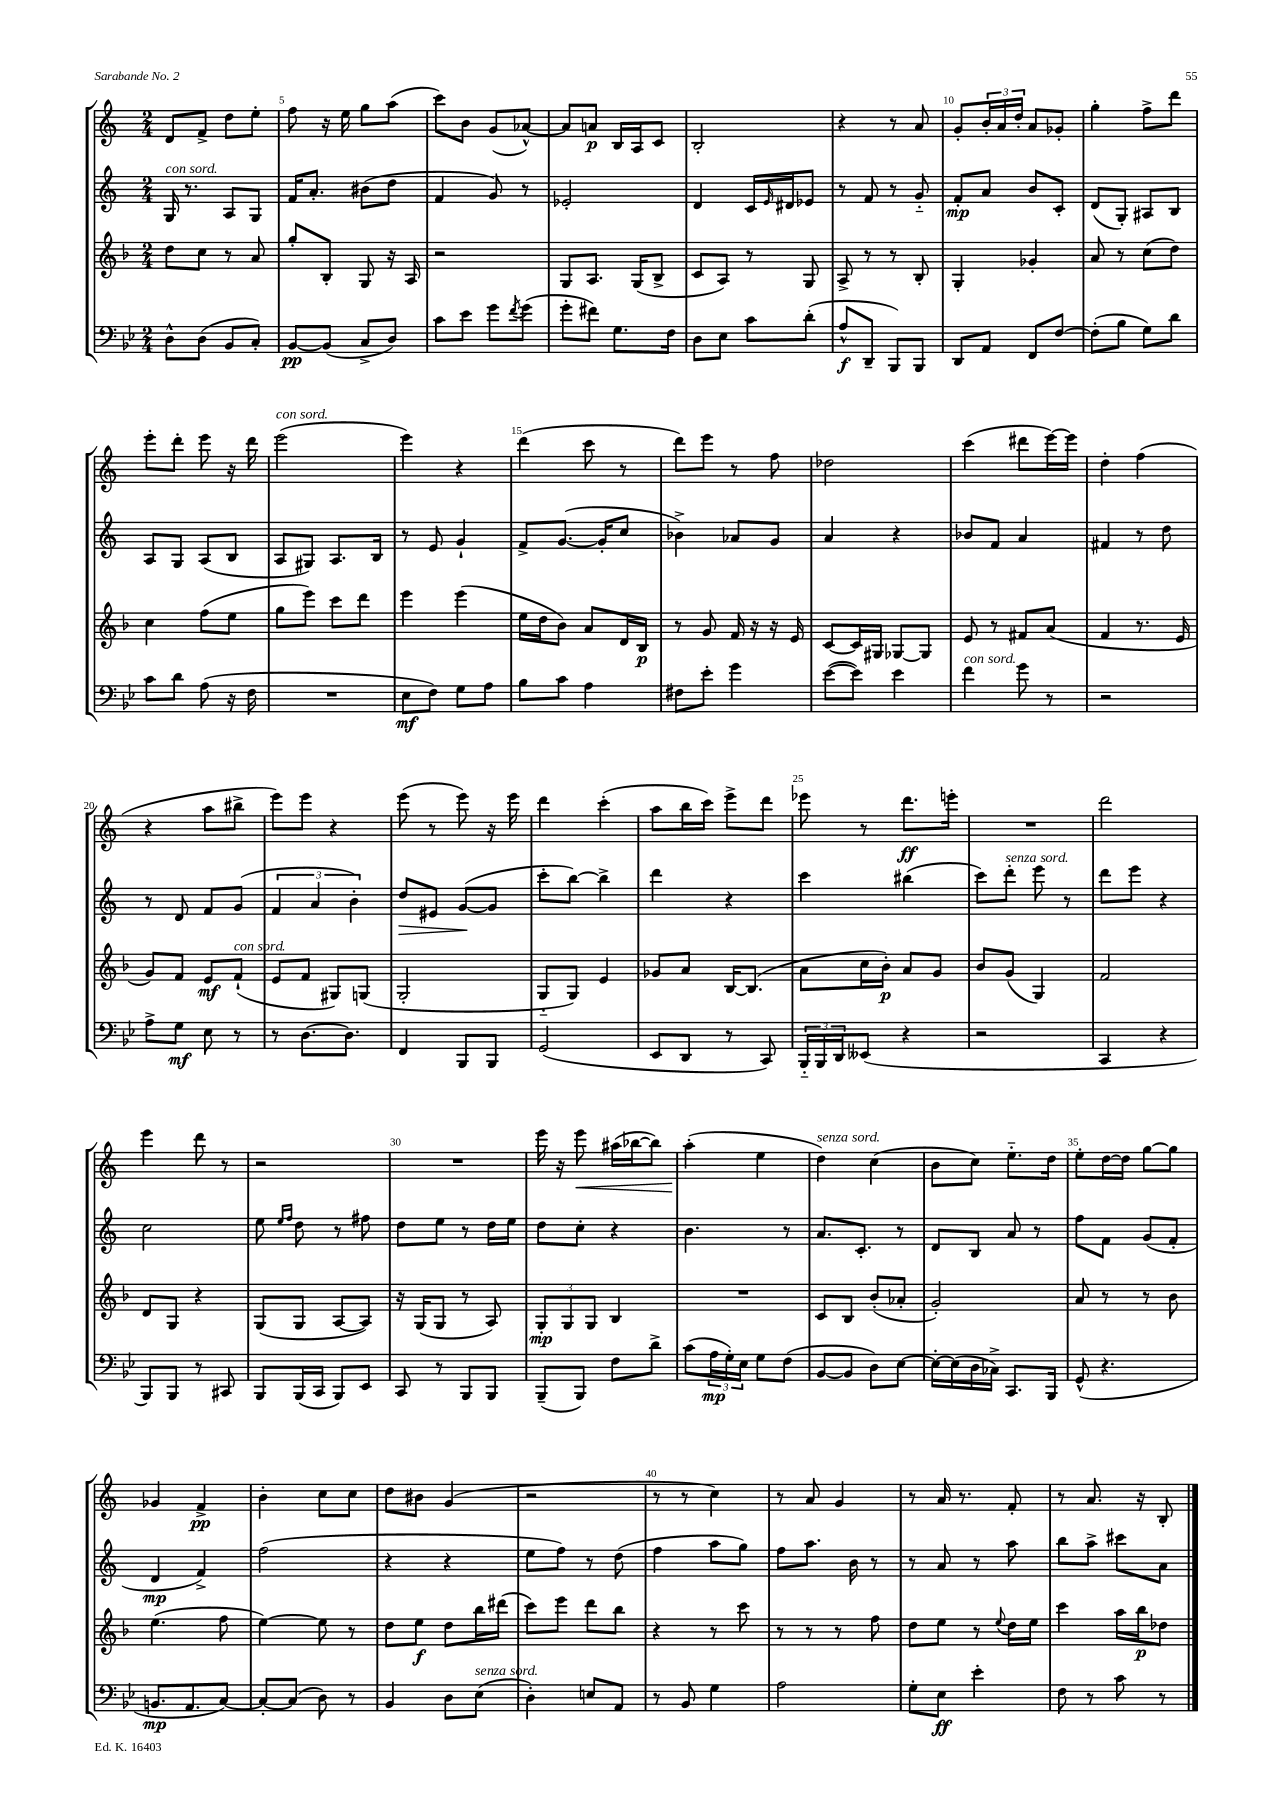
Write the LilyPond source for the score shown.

<<
\new StaffGroup <<
\new Staff = "s0" {
    \clef treble \key c \major \numericTimeSignature \time 2/4
    d'8 f'8-> d''8 e''8-. |
    f''8 r16 e''16 g''8 a''8( |
    c'''8) b'8 g'8( aes'8~-^) |
    aes'8 a'8\p b16 a16 c'8 |
    b2-. |
    r4 r8 a'8 |
    g'8-. \tuplet 3/2 { b'16-. a'16 d''16-. } a'8 ges'8-. |
    g''4-. f''8-> d'''8 |
    e'''8-. d'''8-. e'''8 r16 d'''16 |
    e'''2^\markup { \italic "con sord." }( |
    e'''4) r4 |
    d'''4( c'''8 r8 |
    d'''8) e'''8 r8 f''8 |
    des''2 |
    c'''4( dis'''8 e'''16~) e'''16 |
    d''4-. f''4( |
    r4 a''8 bis''8-> |
    e'''8) e'''8 r4 |
    e'''8( r8 e'''8) r16 e'''16 |
    d'''4 c'''4-.( |
    a''8 b''16 c'''16) e'''8-> d'''8 |
    ees'''8 r8 d'''8.\ff e'''16-. |
    R2 |
    d'''2 |
    e'''4 d'''8 r8 |
    r2 |
    R2 |
    e'''16 r16 e'''8\< ais''16( bes''16~ bes''8) |
    a''4-.\!( e''4 |
    d''4^\markup { \italic "senza sord." }) c''4( |
    b'8 c''8) e''8.-_ d''16 |
    e''8-. d''16~ d''16 g''8~ g''8 |
    ges'4 f'4->\pp |
    b'4-. c''8 c''8 |
    d''8 bis'8 g'4( |
    r2 |
    r8 r8 c''4) |
    r8 a'8 g'4 |
    r8 a'16 r8. f'8-. |
    r8 a'8. r16 b8-. \bar "|." |
}
\new Staff = "s1" {
    \clef treble \key c \major \numericTimeSignature \time 2/4
    g16^\markup { \italic "con sord." } r8. a8 g8 |
    f'16 a'8.-. bis'8( d''8 |
    f'4 g'8) r8 |
    ees'2-. |
    d'4 c'16 \grace { e'16 } dis'16 ees'8 |
    r8 f'8 r8 g'8-_ |
    f'8-.\mp a'8 b'8 c'8-. |
    d'8( g8-.) ais8 b8 |
    a8 g8 a8( b8 |
    a8 gis8) a8. b16 |
    r8 e'8 g'4-! |
    f'8-> g'8.~( g'16-. c''8 |
    bes'4->) aes'8 g'8 |
    a'4 r4 |
    bes'8 f'8 a'4 |
    fis'4 r8 d''8 |
    r8 d'8 f'8 g'8( |
    \tuplet 3/2 { f'4 a'4 b'4-.) } |
    d''8\> eis'8 g'8~\!( g'8 |
    c'''8-. b''8~) b''4-> |
    d'''4 r4 |
    c'''4 bis''4( |
    c'''8) d'''8-.^\markup { \italic "senza sord." } e'''8 r8 |
    d'''8 e'''8 r4 |
    c''2 |
    e''8 \grace { e''16 f''16 } d''8 r8 fis''8 |
    d''8 e''8 r8 d''16 e''16 |
    d''8 c''8-. r4 |
    b'4. r8 |
    a'8. c'8.-. r8 |
    d'8 b8 a'8 r8 |
    f''8 f'8 g'8( f'8-. |
    d'4\mp f'4->) |
    f''2( |
    r4 r4 |
    e''8 f''8) r8 d''8( |
    f''4 a''8 g''8) |
    f''8 a''8. b'16 r8 |
    r8 a'8 r8 a''8 |
    b''8 a''8-> cis'''8 a'8 \bar "|." |
}
\new Staff = "s2" {
    \clef treble \key f \major \numericTimeSignature \time 2/4
    d''8 c''8 r8 a'8 |
    g''8-. bes8-. g8 r16 a16 |
    r2 |
    g8 a8. g16( bes8-> |
    c'8 a8) r8 g8 |
    a8-> r8 r8 bes8-. |
    g4-. ges'4-. |
    a'8 r8 c''8( d''8) |
    c''4 f''8( e''8 |
    g''8 e'''8) c'''8 d'''8 |
    e'''4 e'''4( |
    e''16 d''16 bes'8) a'8 d'16 bes16\p |
    r8 g'8 f'16 r16 r16 e'16 |
    c'8~ c'16 gis16 ges8~ ges8 |
    e'8 r8 fis'8 a'8( |
    f'4 r8. e'16 |
    g'8) f'8 e'8\mf f'8-!^\markup { \italic "con sord." }( |
    e'8 f'8 gis8) g8( |
    g2-. |
    g8-_ g8) e'4 |
    ges'8 a'8 bes16~ bes8.( |
    a'8 c''16 bes'16-.\p) a'8 g'8 |
    bes'8 g'8( g4) |
    f'2 |
    d'8 g8 r4 |
    g8( g8 a8~ a8) |
    r16 g16( g8 r8 a8) |
    \tuplet 3/2 { g8-.\mp g8 g8 } bes4 |
    R2 |
    c'8 bes8 bes'8-.( aes'8-. |
    g'2-.) |
    a'8 r8 r8 bes'8 |
    e''4.( f''8 |
    e''4~) e''8 r8 |
    d''8 e''8\f d''8 bes''16 dis'''16( |
    c'''8) e'''8 d'''8 bes''8 |
    r4 r8 c'''8 |
    r8 r8 r8 f''8 |
    d''8 e''8 r8 \appoggiatura { e''8 } d''16 e''16 |
    c'''4 a''16 bes''16\p des''8 \bar "|." |
}
\new Staff = "s3" {
    \clef bass \key bes \major \numericTimeSignature \time 2/4
    d8-^ d8( bes,8 c8-.) |
    bes,8~\pp bes,8( c8-> d8) |
    c'8 ees'8 g'8 \acciaccatura { f'8 } g'8( |
    g'8-. fis'8) g8. f16 |
    d8 ees8 c'8 d'8-.( |
    a8-^\f d,8-- bes,,8) bes,,8 |
    d,8 a,8 f,8 f8~ |
    f8-.( bes8 g8) d'8 |
    c'8 d'8 a8( r16 f16 |
    R2 |
    ees8\mf f8) g8 a8 |
    bes8 c'8 a4 |
    fis8 ees'8-. g'4 |
    ees'8~( ees'8) ees'4 |
    f'4^\markup { \italic "con sord." } g'8 r8 |
    r2 |
    a8-> g8\mf ees8 r8 |
    r8 d8.~ d8. |
    f,4 bes,,8 bes,,8 |
    g,2( |
    ees,8 d,8 r8 c,8) |
    \tuplet 3/2 { bes,,16-_ bes,,16 d,16 } eeses,8( r4 |
    r2 |
    c,4 r4 |
    bes,,8) bes,,8 r8 cis,8 |
    bes,,8 bes,,16( c,16 bes,,8) ees,8 |
    c,8 r8 bes,,8 bes,,8 |
    bes,,8--( bes,,8) f8 d'8-> |
    c'8( \tuplet 3/2 { a16\mp g16-.) ees16 } g8 f8( |
    bes,8~ bes,8 d8) ees8~ |
    ees16~-. ees16( d16 ces16->) c,8. bes,,16 |
    g,8-^( r4. |
    b,8.\mp a,8. c8~) |
    c8~-. c8( d8) r8 |
    bes,4 d8 ees8^\markup { \italic "senza sord." }( |
    d4-.) e8 a,8 |
    r8 bes,8 g4 |
    a2 |
    g8-. ees8\ff ees'4-. |
    f8 r8 c'8 r8 \bar "|." |
}
>>
>>
\layout { \context { \Score currentBarNumber = #4 \override BarNumber.break-visibility = ##(#f #t #t) barNumberVisibility = #(every-nth-bar-number-visible 5) } }
